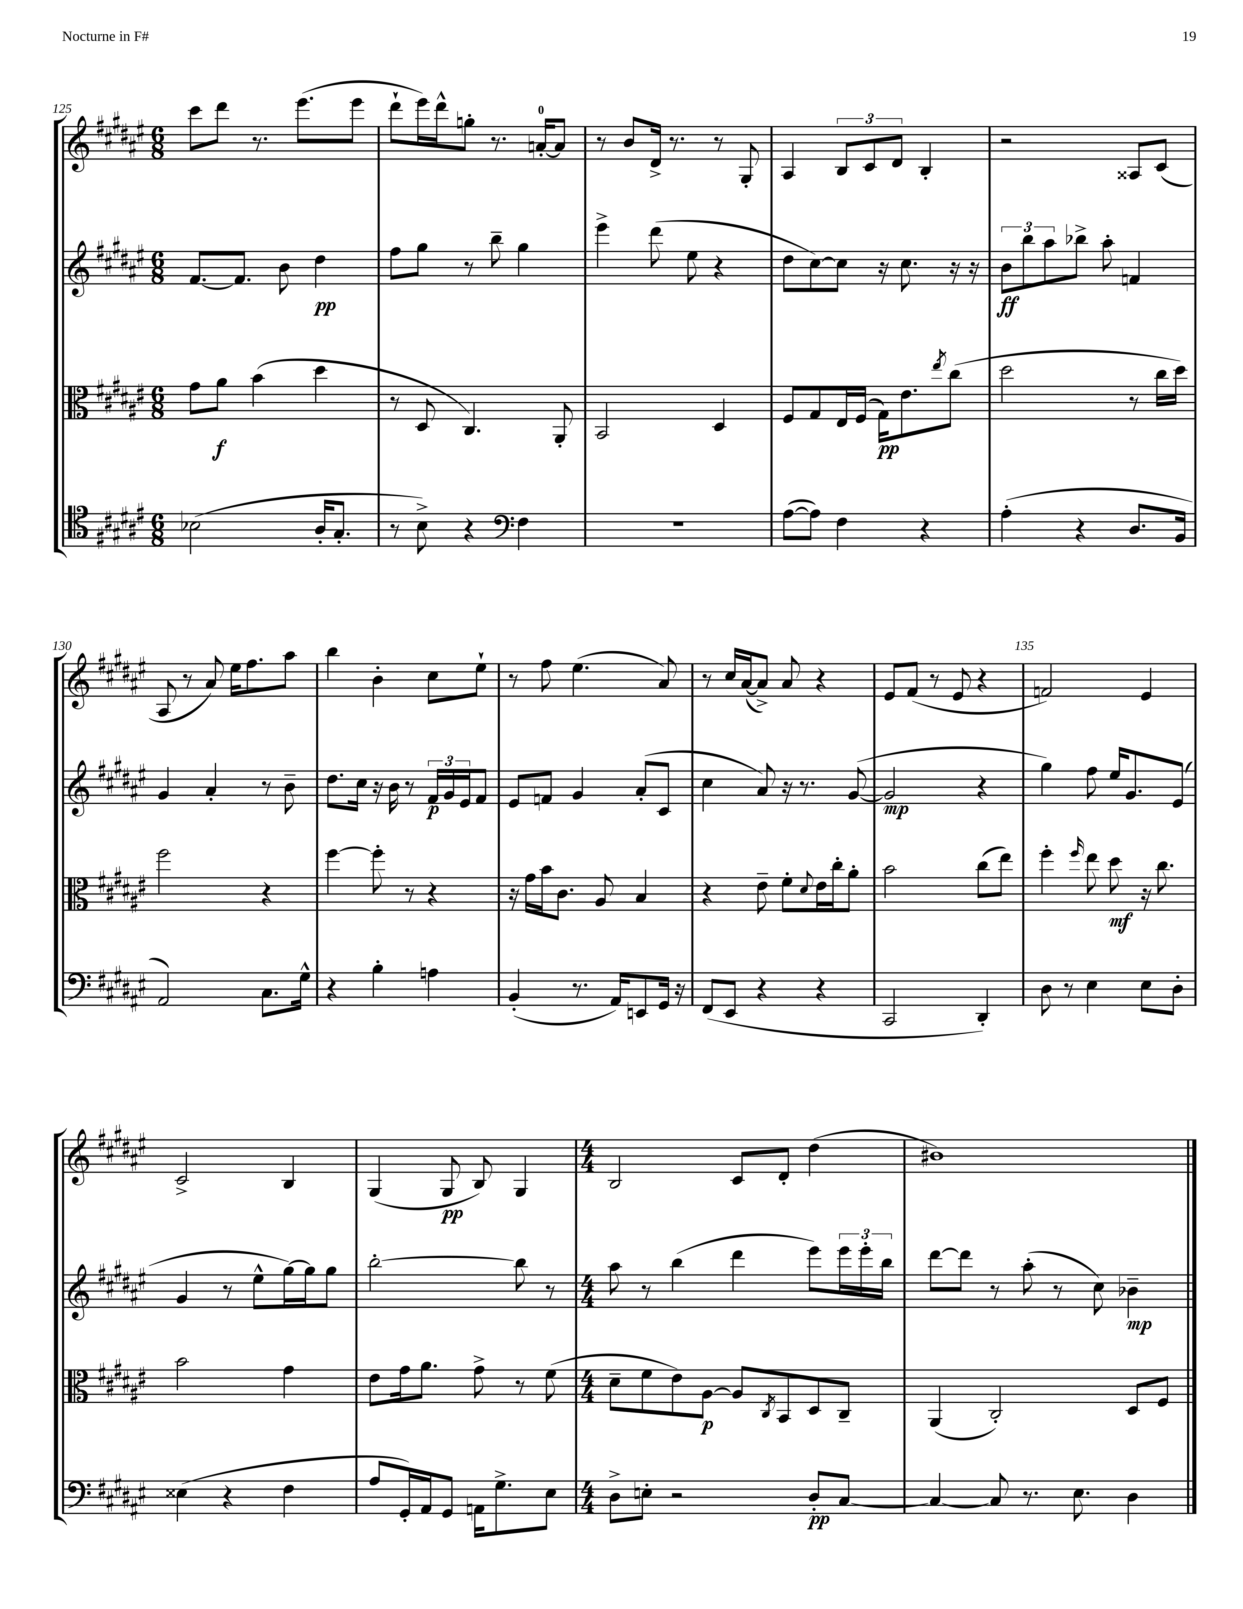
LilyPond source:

<<
\new StaffGroup <<
\new Staff = "s0" {
    \clef treble \key fis \major \numericTimeSignature \time 6/8
    cis'''8 dis'''8 r8. eis'''8.( eis'''8 |
    dis'''8-! eis'''16) dis'''16-^ g''8-. r8. a'16-0~-. a'8 |
    r8 b'8 dis'16-> r8. r8 gis8-. |
    ais4 \tuplet 3/2 { b8 cis'8 dis'8 } b4-. |
    r2 aisis8 cis'8( |
    ais8 r8 ais'8) eis''16 fis''8. ais''8 |
    b''4 b'4-. cis''8 eis''8-! |
    r8 fis''8 eis''4.( ais'8) |
    r8 cis''16 ais'16~( ais'8->) ais'8 r4 |
    eis'8 fis'8( r8 eis'8 r4 |
    f'2) eis'4 |
    cis'2-> b4 |
    gis4( gis8\pp b8) gis4 |
    \numericTimeSignature \time 4/4 b2 cis'8 dis'8-. dis''4( |
    bis'1) \bar "|." |
}
\new Staff = "s1" {
    \clef treble \key fis \major \numericTimeSignature \time 6/8
    fis'8.~ fis'8. b'8 dis''4\pp |
    fis''8 gis''8 r8 b''8-- gis''4 |
    eis'''4-> dis'''8( eis''8 r4 |
    dis''8 cis''8~) cis''8 r16 cis''8. r16 r16 |
    \tuplet 3/2 { b'8\ff b''8 ais''8 } bes''8-> ais''8-. f'4 |
    gis'4 ais'4-. r8 b'8-- |
    dis''8. cis''16 r16 b'16 r8 \tuplet 3/2 { fis'16\p gis'16 eis'16 } fis'8 |
    eis'8 f'8 gis'4 ais'8-.( cis'8 |
    cis''4 ais'8) r16 r8. gis'8~( |
    gis'2\mp r4 |
    gis''4) fis''8 eis''16 gis'8. eis'8( |
    gis'4 r8 eis''8-^ gis''16~) gis''16 gis''8 |
    b''2~-. b''8 r8 |
    \numericTimeSignature \time 4/4 ais''8 r8 b''4( dis'''4 eis'''8) \tuplet 3/2 { eis'''16 eis'''16-. b''16 } |
    dis'''8~ dis'''8 r8 ais''8-.( r8 cis''8) bes'4--\mp \bar "|." |
}
\new Staff = "s2" {
    \clef alto \key fis \major \numericTimeSignature \time 6/8
    gis'8 ais'8\f b'4( dis''4 |
    r8 dis8 cis4.) ais,8-. |
    b,2 dis4 |
    fis8 gis8 eis16 fis16( gis16\pp) eis'8. \acciaccatura { eis''8 } cis''8( |
    dis''2 r8 cis''16 dis''16) |
    fis''2 r4 |
    fis''4~ fis''8-. r8 r4 |
    r16 gis'16 b'16 cis'8. ais8 b4 |
    r4 eis'8-- fis'8-. \appoggiatura { dis'8 } eis'16 cis''16-. ais'8-. |
    b'2 cis''8( eis''8) |
    fis''4-. \grace { fis''16 } eis''8 dis''8\mf r16 cis''8. |
    b'2 gis'4 |
    eis'8 gis'16 ais'8. gis'8-> r8 fis'8( |
    \numericTimeSignature \time 4/4 dis'8-- fis'8 eis'8) ais8~\p ais8 \acciaccatura { cis8 } b,8 dis8 cis8-- |
    ais,4( cis2-.) dis8 fis8 \bar "|." |
}
\new Staff = "s3" {
    \clef tenor \key fis \major \numericTimeSignature \time 6/8
    bes2( ais16-. gis8.-. |
    r8 b8->) r4 \clef bass fis4 |
    R2. |
    ais8~( ais8) fis4 r4 |
    ais4-.( r4 dis8. b,16 |
    ais,2) cis8. gis16-^ |
    r4 b4-. a4 |
    b,4-.( r8. ais,16) e,8 gis,16 r16 |
    fis,8( eis,8 r4 r4 |
    cis,2 dis,4-.) |
    dis8 r8 eis4 eis8 dis8-. |
    eisis4( r4 fis4 |
    ais8 gis,16-.) ais,16 gis,8 a,16 gis8.-> eis8 |
    \numericTimeSignature \time 4/4 dis8-> e8-. r2 dis8-.\pp cis8~ |
    cis4~ cis8 r8. eis8. dis4 \bar "|." |
}
>>
>>
\layout { \context { \Score currentBarNumber = #125 \override BarNumber.break-visibility = ##(#f #t #t) barNumberVisibility = #(every-nth-bar-number-visible 5) } }
